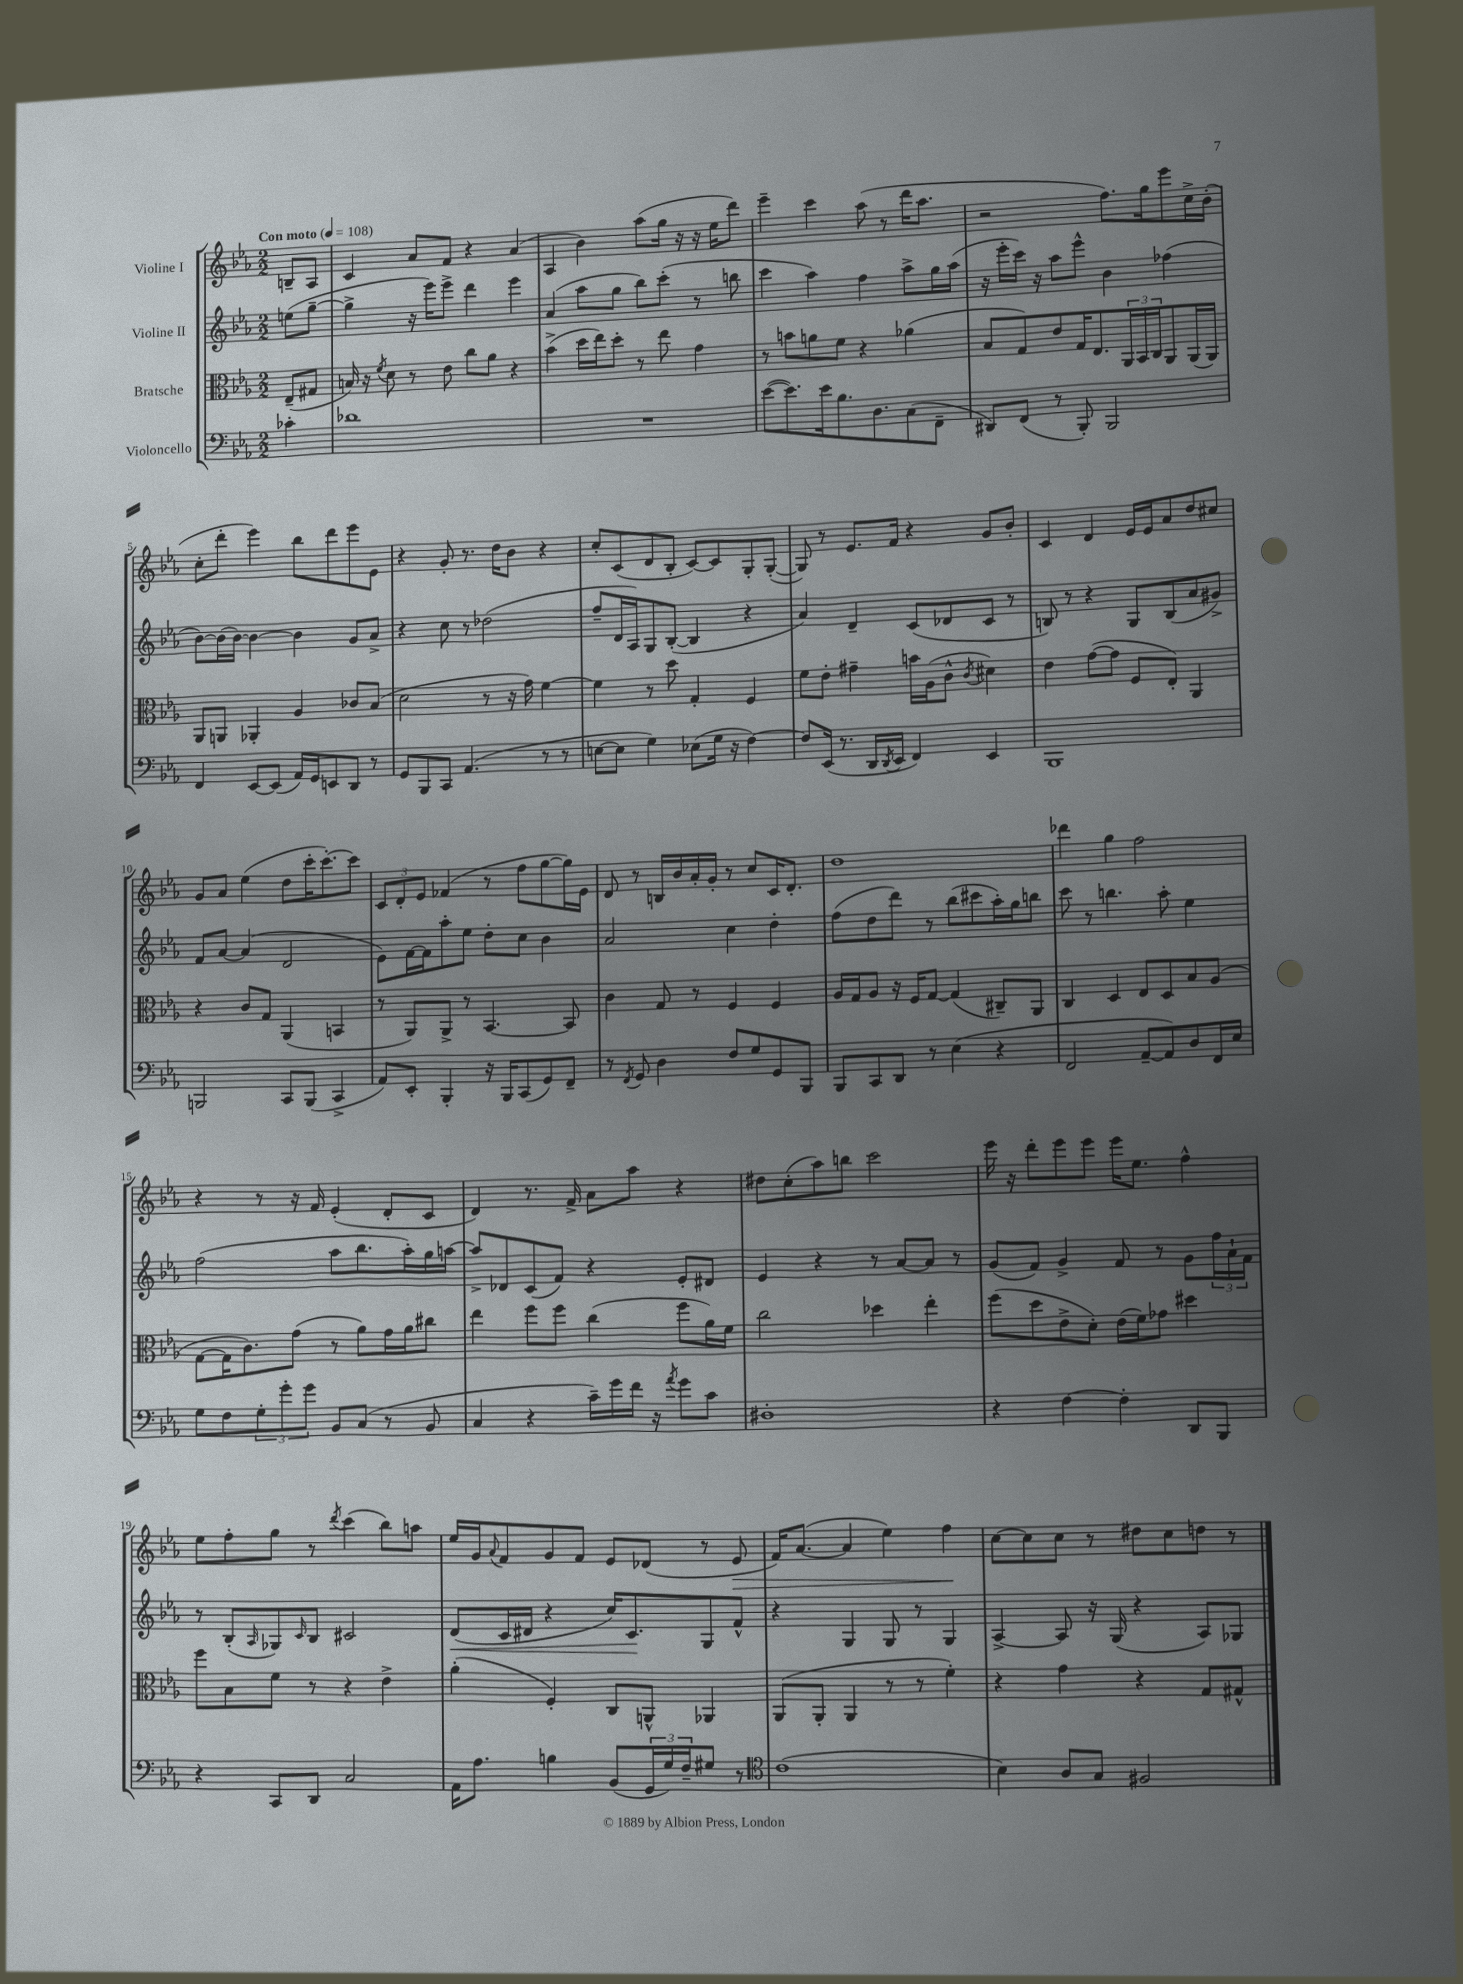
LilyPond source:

<<
\new StaffGroup <<
\new Staff = "s0" \with { instrumentName = "Violine I" } {
    \clef treble \key ees \major \numericTimeSignature \time 2/2 \partial 4 \tempo "Con moto" 4 = 108
    b8-- aes8 |
    c'4 aes'8 f'8 r4 aes'4( |
    aes4 bes'4) aes''8( g''16 r16 r16 ees''16 d'''8) |
    ees'''4-- c'''4 aes''8( r8 d'''16 aes''8. |
    r2 f''8.) g''16 ees'''8 c''16-> bes'16-.( |
    c''8-. d'''8-. ees'''4) bes''8 d'''8 ees'''8 ees'8 |
    r4 g'8-. r8. d''16 bes'8 r4 |
    c''8-. c'8( d'8 bes8-. c'8~) c'8 g8-. g8~-.( |
    g8) r8 ees'8. f'16 r4 g'8 bes'8-. |
    c'4 d'4 ees'16 ees'16 aes'8 d''8 cis''8 |
    g'8 aes'8 ees''4( d''8 c'''16-. c'''8.~-.) c'''8 |
    \tuplet 3/2 { c'8 d'8-. ees'8 } fes'4( r8 f''8 g''8~ g''16) ees'16 |
    d'8 r8 b16 bes'16 aes'16-. g'16-. r8 c''8 c'16 d'8.-. |
    d''1 |
    des'''4 g''4 f''2 |
    r4 r8 r16 f'16 ees'4-.( d'8-. c'8 |
    d'4) r8. f'16-> aes'8 aes''8 r4 |
    dis''8 c''8-.( aes''8) b''8 c'''2 |
    ees'''16 r16 d'''8-. ees'''8 ees'''8 ees'''16 ees''8. f''4-^ |
    ees''8 f''8-. g''8 r8 \acciaccatura { d'''8 } c'''4( bes''8) a''8 |
    ees''16 g'16 \appoggiatura { aes'8 } f'8 g'8 f'8 ees'8 des'8( r8 ees'8\> |
    f'16) aes'8.~( aes'4 ees''4) f''4\! |
    c''8~ c''8 c''8 r8 dis''8 c''8 d''8 r8 \bar "|." |
}
\new Staff = "s1" \with { instrumentName = "Violine II" } {
    \clef treble \key ees \major \numericTimeSignature \time 2/2 \partial 4
    e''8( g''8~-- |
    g''4-> r16 ees'''16) ees'''8-> d'''4 ees'''4 |
    aes'4( aes''8 g''8 bes''8) c'''8-.( r8 b''8 |
    c'''4 aes''4) f''4 aes''8-> g''16 aes''16( |
    r16 ees'''16-. c'''16) r16 aes''8 ees'''8-^ bes'4 fes''4( |
    bes'8~) bes'16( bes'16~) bes'4~ bes'4 g'8 aes'8-> |
    r4 c''8 r8 des''2( |
    f''8-- d'16 aes16) g8 bes8~-.( bes4 r4 |
    aes'4) d'4-- c'8( des'8 c'8 r8 |
    b8) r8 r4 g8 b8( aes'8 gis'8->) |
    f'8 aes'8~ aes'4( d'2 |
    ees'8) f'16~ f'16 aes''8-. ees''8 d''8-. c''8 bes'4 |
    aes'2 c''4 d''4-. |
    f''8( d''8 d'''8) r8 bes''8( cis'''8 aes''16-.) g''16 b''8 |
    c'''8 r8 b''4. aes''8-. ees''4 |
    f''2( aes''8 bes''8. aes''16-.) g''16 a''16~ |
    a''8-> des'8 c'8( f'8) r4 ees'8-. dis'8 |
    ees'4 r4 r8 aes'8~ aes'8 r8 |
    g'8( f'8) g'4-> f'8 r8 g'8 \tuplet 3/2 { f''16 aes'16-! f'16 } |
    r8 bes8-.( \grace { aes16 } ges8) \grace { c'16 } bes8 cis'2 |
    d'8\<( c'16 dis'16 r4 c''16) c'8.\! g8 f'8-^ |
    r4 g4 g8 r8 g4 |
    aes4~-> aes8 r16 g16( r4 aes8) ges8 \bar "|." |
}
\new Staff = "s2" \with { instrumentName = "Bratsche" } {
    \clef alto \key ees \major \numericTimeSignature \time 2/2 \partial 4
    ees8--( gis8 |
    b16) r16 \acciaccatura { f'8 } d'8 r8 ees'8 c''8 aes'8 r4 |
    bes'4->( d''16 ees''16) d''8-. r8 ees''8 g'4 |
    r8 b'8 a'8 f'8 r4 aes'4( |
    bes8 g8) ees'8 g16 ees8. \tuplet 3/2 { aes,16 bes,16 c16 } aes,8 aes,16( aes,16) |
    aes,8 a,8 aes,4-. aes4 ces'8 bes8( |
    d'2 r8 r16 g'16) f'4~ |
    f'4 r8 d''8 g4-. f4 |
    f'8 ees'8-. gis'4-- b'16 aes16( c'8-^ \acciaccatura { c'8 } dis'4) |
    ees'4 g'8~( g'8 f8 ees8-.) aes,4 |
    r4 c'8 g8 aes,4( b,4 |
    r8 aes,8) aes,8-> r8 bes,4.~ bes,8 |
    c'4 g8 r8 f4 f4 |
    aes16 g16 aes8 r16 f16 g8~ g4( cis8--) aes,8 |
    c4 d4 ees8 d8 bes8 aes8( |
    g8~ g16 c'8.) g'8( r8 aes'8) g'16 aes'16 cis''8 |
    ees''4 f''8 f''8 c''4( f''8 aes'16) f'16 |
    c''2 des''4 ees''4-. |
    f''8( d''8 ees'8-> d'8-.) ees'16( f'16) ges'8 dis''4 |
    f''8 bes8 f'8 r8 r4 ees'4-> |
    aes'4-.( f4-.) c8 a,8-^ aes,4 |
    aes,8( aes,8-. aes,4 r8 r8 f'4-.) |
    r4 g'4 r4 g8 gis8-^ \bar "|." |
}
\new Staff = "s3" \with { instrumentName = "Violoncello" } {
    \clef bass \key ees \major \numericTimeSignature \time 2/2 \partial 4
    ces'4-. |
    des'1 |
    R1 |
    ees'8~( ees'8.) ees'16 bes8. d8. c8( f,8-- |
    dis,8) f,8( r8 bes,,8-.) bes,,2 |
    f,4 ees,8~ ees,8( aes,16) g,16 e,8 d,8 r8 |
    g,8 bes,,8 c,8 aes,4.( r8 r8 |
    e8~ e8 g4) ees8( g16 r16 f4~) |
    f8 ees,16( r8. d,16 \acciaccatura { d,8 } ees,16 f,4) ees,4 |
    bes,,1 |
    b,,2 c,8 b,,8( c,4-> |
    aes,8) ees,8-. bes,,4-. r16 bes,,16 c,8( g,8) f,8-- |
    r8 \acciaccatura { f,8 } g,8 d4 f8 g8 g,8 bes,,8 |
    bes,,8 c,8 d,8 r8 ees4( r4 |
    f,2 aes,8~-- aes,8) d8 f,16 ees16 |
    g8 f8 \tuplet 3/2 { g8-. g'8-. g'8 } bes,8 c8( r8 bes,8 |
    c4 r4 c'16--) g'16 f'16 r16 \acciaccatura { aes'8 } g'8 c'8 |
    dis1-. |
    r4 f4~ f4-. d,8 bes,,8 |
    r4 c,8 d,8 c2 |
    aes,16 aes8. b4 bes,8( \tuplet 3/2 { g,16 g16) f16-- } gis8 r8 |
    \clef tenor c'1( |
    bes4) aes8 g8 fis2 \bar "|." |
}
>>
>>
